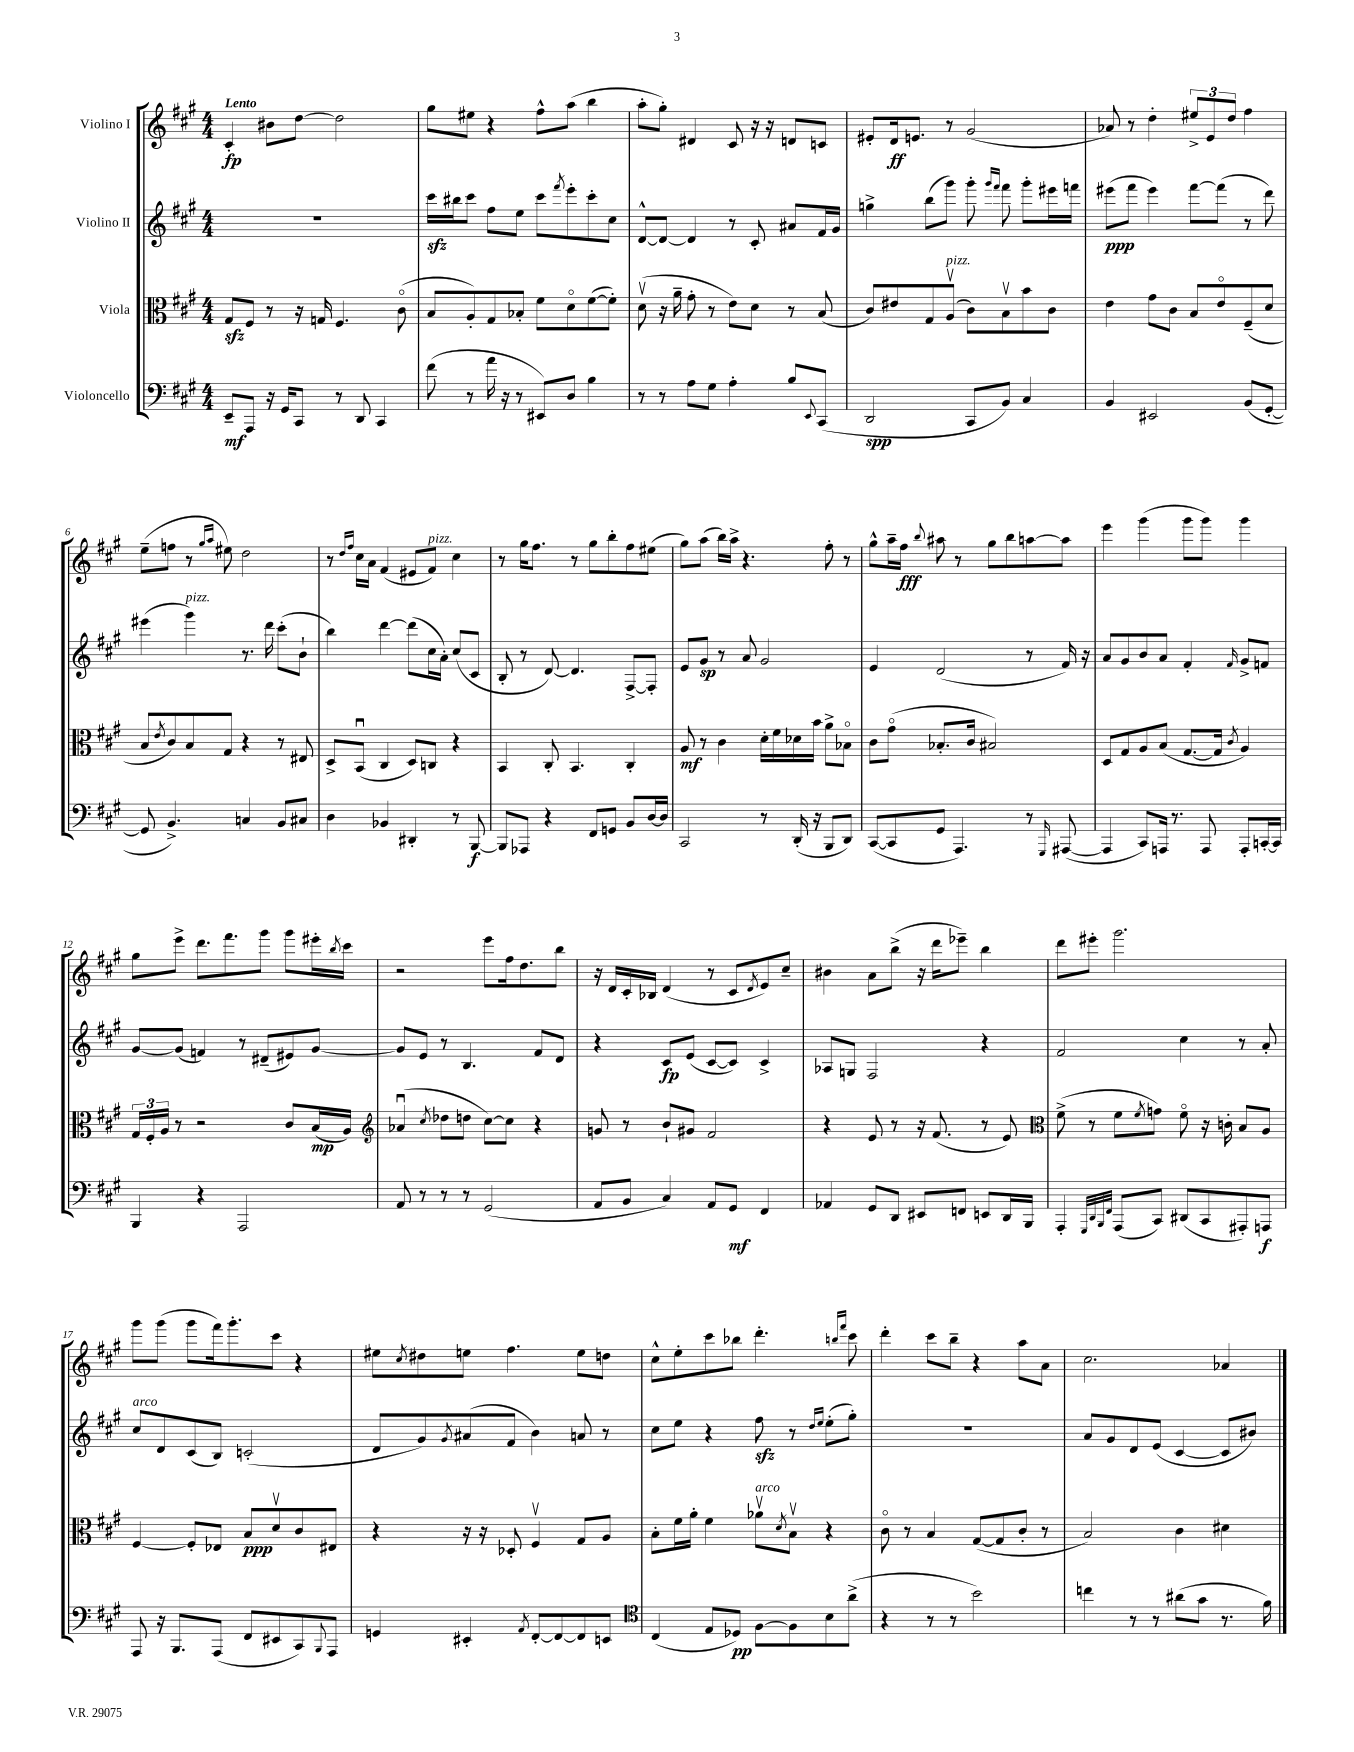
<<
\new StaffGroup <<
\new Staff = "s0" \with { instrumentName = "Violino I" } {
    \clef treble \key a \major \numericTimeSignature \time 4/4 \tempo "Lento"
    cis'4-.\fp bis'8 d''8~ d''2 |
    gis''8 eis''8 r4 fis''8-^ a''8( b''4 |
    a''8-. gis''8-.) dis'4 cis'8 r16 r16 d'8 c'8 |
    eis'8-. d'16\ff e'8. r8 gis'2( |
    aes'8) r8 d''4-. \tuplet 3/2 { eis''8-> e'8 d''8 } fis''4 |
    e''8--( f''8 r8 \grace { gis''16 a''16 } eis''8) d''2 |
    r8 \grace { d''16 fis''16 } cis''16 a'16 fis'4( eis'8 fis'8^\markup { \italic "pizz." }) cis''4 |
    r8 gis''16 fis''8. r8 gis''8 b''8-. fis''8 eis''8( |
    gis''8) a''8( b''16) a''16-> r4. fis''8-. r8 |
    gis''8-^ a''16-- fis''16\fff \appoggiatura { b''8 } ais''8 r8 gis''8 b''8 a''8~ a''8 |
    e'''4 gis'''4( gis'''8 gis'''8) gis'''4 |
    gis''8 e'''8-> d'''8. fis'''8. gis'''8 gis'''8 eis'''16-. \acciaccatura { b''8 } cis'''16 |
    r2 e'''8 fis''16 d''8. b''8 |
    r16 d'16 cis'16-. bes16 d'4( r8 cis'8 \acciaccatura { d'8 } e'8) cis''8-- |
    bis'4 a'8 b''8->( r16 d'''16 ees'''8--) b''4 |
    d'''8 eis'''8-. gis'''2. |
    gis'''8 gis'''8( gis'''8 fis'''16) gis'''8.-. cis'''8 r4 |
    eis''8 \acciaccatura { cis''8 } dis''8 e''8 fis''4. e''8 d''8 |
    cis''8-^ e''8-. cis'''8 bes''8 d'''4.-. \grace { b''16 fis'''16 } cis'''8 |
    d'''4-. cis'''8 b''8-- r4 a''8 a'8 |
    cis''2. aes'4 \bar "|." |
}
\new Staff = "s1" \with { instrumentName = "Violino II" } {
    \clef treble \key a \major \numericTimeSignature \time 4/4
    R1 |
    cis'''16\sfz bis''16 cis'''8 fis''8 e''8 cis'''8 \acciaccatura { fis'''8 } e'''8-. cis'''8-. cis''8 |
    d'8~-^ d'8~ d'4 r8 cis'8-. ais'8 fis'16 gis'16 |
    g''4-> b''8( gis'''8) gis'''8-. \grace { gis'''16 fis'''16 } fis'''8 gis'''8-. eis'''16 f'''16 |
    eis'''8\ppp( fis'''8 eis'''4) fis'''8~ fis'''8( r8 d'''8) |
    eis'''4( gis'''4^\markup { \italic "pizz." }) r8. d'''16 cis'''8-.( b'8-! |
    b''4) d'''4~ d'''8( cis''16 a'16-.) cis''8( cis'8 |
    b8-. r8 d'8~) d'4. fis8~-> fis8-. |
    e'8 gis'8\sp r8 a'8 gis'2 |
    e'4 d'2( r8 fis'16) r16 |
    a'8 gis'8 b'8 a'8 fis'4-. \grace { fis'16 } gis'8-> f'8 |
    gis'8~ gis'8( f'4) r8 dis'8--( eis'8) gis'8~ |
    gis'8 e'8 r8 b4. fis'8 d'8 |
    r4 cis'8\fp e'8( cis'8~ cis'8) cis'4-> |
    aes8 g8 fis2 r4 |
    fis'2 cis''4 r8 a'8-. |
    cis''8^\markup { \italic "arco" } d'8 cis'8( b8) c'2-.( |
    d'8 gis'8) \acciaccatura { gis'8 } ais'8( fis'8 b'4) a'8 r8 |
    cis''8 e''8 r4 fis''8\sfz r8 \grace { d''16 e''16 } e''8-.( gis''8-.) |
    R1 |
    a'8 gis'8 d'8 e'8( cis'4~ cis'8 bis'8) \bar "|." |
}
\new Staff = "s2" \with { instrumentName = "Viola" } {
    \clef alto \key a \major \numericTimeSignature \time 4/4
    gis8\sfz fis8 r8 r16 g16 fis4. cis'8\flageolet( |
    b8 a8-.) gis8 bes8-. fis'8 d'8\flageolet fis'8~( fis'8-.) |
    d'8\upbow( r16 a'16-- gis'8-. r8 e'8) d'8 r8 b8( |
    cis'8) eis'8 gis8 a8\upbow^\markup { \italic "pizz." }( cis'8) b8\upbow b'8 cis'8 |
    e'4 gis'8 cis'8 b8 e'8\flageolet fis8--( d'8 |
    b8 \acciaccatura { e'8 } cis'8) b8 gis8 r4 r8 eis8 |
    d8-> b,8\downbow( cis4 d8) c8 r4 |
    b,4 cis8-. b,4. cis4-. |
    a8\mf r8 cis'4 d'16-. fis'16 des'16 b'16 a'8-> bes8\flageolet |
    cis'8 gis'8\flageolet( bes8.-. cis'16 bis2) |
    d8 gis8 a8 b8( gis8.~ gis16 \acciaccatura { cis'8 } a4) |
    \tuplet 3/2 { gis16 fis16-. a16 } r8 r2 cis'8 b16\mp( a16) |
    \clef treble aes'4\downbow( \acciaccatura { cis''8 } des''8 d''8 cis''8~) cis''8 r4 |
    g'8 r8 b'8-! gis'8 fis'2 |
    r4 e'8 r8 r16 fis'8.( r8 e'8) |
    \clef alto fis'8->( r8 fis'8 \acciaccatura { fis'8 } g'8) fis'8\flageolet r16 c'16-. b8 a8 |
    fis4~ fis8-. ees8 b8\ppp d'8\upbow cis'8 eis8 |
    r4 r16 r16 des8-. fis4\upbow gis8 a8 |
    b8-. fis'16 a'16-. fis'4 aes'8\upbow^\markup { \italic "arco" } \acciaccatura { d'8 } b8\upbow r4 |
    cis'8\flageolet r8 b4 gis8~( gis8 cis'8-. r8 |
    b2) cis'4 dis'4 \bar "|." |
}
\new Staff = "s3" \with { instrumentName = "Violoncello" } {
    \clef bass \key a \major \numericTimeSignature \time 4/4
    e,8--\mf a,,8 r16 gis,16 cis,8 r8 d,8 cis,4 |
    fis'8( r8 a'16 r16 r8 eis,8) d8 b4 |
    r8 r8 a8 gis8 a4-. b8 \appoggiatura { e,8 } cis,8( |
    d,2\spp cis,8 b,8) cis4 |
    b,4 eis,2 b,8( gis,8~-. |
    gis,8 b,4.->) c4 b,8 cis8 |
    d4 bes,4 dis,4-. r8 b,,8~\f |
    b,,8 aes,,8 r4 fis,8 g,8 b,8 d16~ d16 |
    cis,2 r8 d,16-.( r16 b,,8 d,8) |
    cis,8~( cis,8 gis,8 a,,4.) r8 \grace { gis,,16 } ais,,8~( |
    ais,,4 cis,8) a,,16 r8. a,,8 a,,8-. c,16~-. c,16 |
    b,,4 r4 a,,2 |
    a,8 r8 r8 r8 gis,2( |
    a,8 b,8 cis4) a,8 gis,8\mf fis,4 |
    aes,4 gis,8 d,8 eis,8 f,8 e,8 d,16 b,,16 |
    a,,4-. \grace { gis,,32 d,32 b,,32 fis,32 } a,,8( cis,8) dis,8( cis,8 ais,,8-.) a,,8\f |
    a,,8 r16 b,,8. a,,8( fis,8 eis,8 cis,8) \appoggiatura { b,,8 } a,,8 |
    g,4 eis,4-. \acciaccatura { a,8 } fis,8~-. fis,8~ fis,8 e,8 |
    \clef tenor cis4( e8 des8\pp) fis8~ fis8 b8 a'8->( |
    r4 r8 r8 b'2) |
    c''4 r8 r8 ais'8( gis'8 r8. fis'16) \bar "|." |
}
>>
>>
